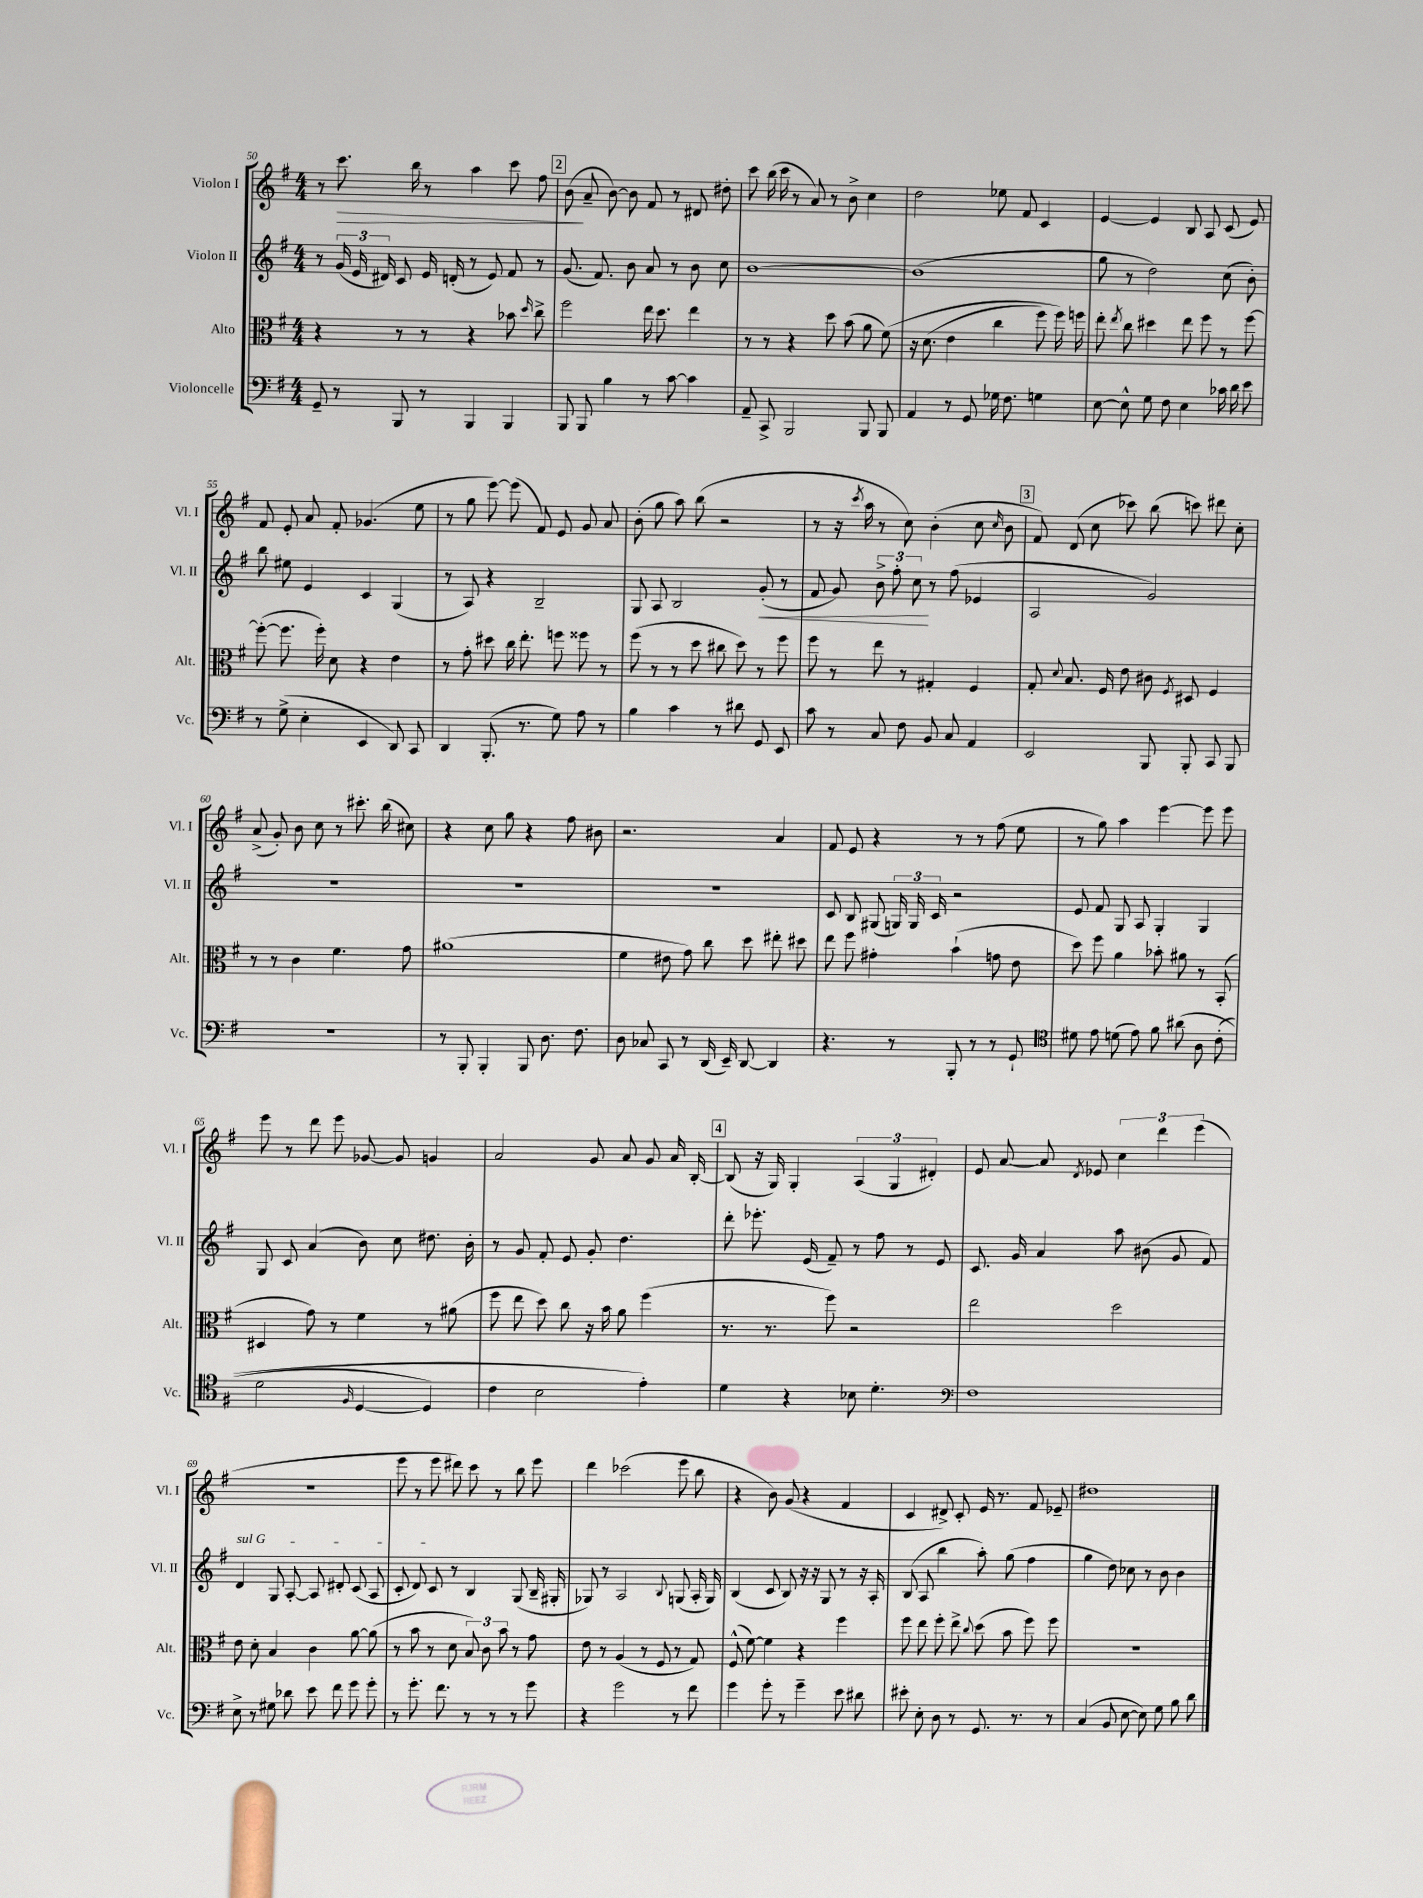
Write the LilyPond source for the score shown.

<<
\new StaffGroup <<
\new Staff = "s0" \with { instrumentName = "Violon I" shortInstrumentName = "Vl. I" } {
    \clef treble \key g \major \numericTimeSignature \time 4/4
    \autoBeamOff r8 c'''8.\> b''16 r8 a''4 c'''8 fis''8 |
    \mark \markup { \box "2" } b'8\!( a'8-- b'8~) b'8 fis'8 r8 dis'8 dis''8-. |
    c'''8 b''16( c'''16 r8 a'8) r8 b'8-> c''4 |
    d''2 ees''8 fis'8 c'4 |
    e'4~ e'4 b8 a8 c'8( e'8) |
    fis'8 e'8-. a'8 fis'8-. ges'4.( e''8 |
    r8 g''8 e'''8~) e'''8( fis'8) e'8 g'8 a'8 |
    b'8-.( g''8 a''8) b''8( r2 |
    r8 r16 \acciaccatura { c'''8 } a''16 r8 c''8) b'4-.( c''8 \grace { c''16 } b'8 |
    \mark \markup { \box "3" } fis'8) d'8( c''8 ces'''8) b''8( c'''8) dis'''8 c''8-. |
    a'8->( g'8-.) b'8 c''8 r8 cis'''8.-. b''16( cis''8) |
    r4 c''8 g''8 r4 fis''8 bis'8 |
    r2. a'4 |
    fis'8 e'8 r4 r8 r8 fis''8( e''8 |
    r8 g''8) a''4 e'''4~ e'''8 e'''8 |
    e'''8 r8 d'''8 e'''8 ges'8~ ges'8 g'4 |
    a'2 g'8 a'8 g'8 a'16 b16~-. |
    \mark \markup { \box "4" } b8( r16 g16) g4-. \tuplet 3/2 { a4( g4 dis'4-.) } |
    e'8 a'8~ a'8 \acciaccatura { d'8 } ees'8 \tuplet 3/2 { c''4 d'''4 e'''4( } |
    R1 |
    e'''8 r8 e'''8 dis'''8) c'''8 r8 b''8 e'''8 |
    d'''4 ces'''2( e'''8 b''8 |
    r4 b'8) g'8( r4 fis'4 |
    c'4 dis'8->) c'8-. e'16 r8. fis'8 ees'8-- |
    dis''1 \bar "|." |
}
\new Staff = "s1" \with { instrumentName = "Violon II" shortInstrumentName = "Vl. II" } {
    \clef treble \key g \major \numericTimeSignature \time 4/4
    \autoBeamOff r8 \tuplet 3/2 { g'16( e'16 dis'16) } c'8 e'16 d'16-.( r8 e'8) fis'8 r8 |
    \mark \markup { \box "2" } g'8.( fis'8.) b'8 a'8 r8 b'8 c''8 |
    b'1~ |
    b'1( |
    g''8 r8 d''2) c''8( b'8-.) |
    b''8 eis''8 e'4 c'4 g4( |
    r8 a8) r4 b2-- |
    g8 a8 b2 g'8-.\<( r8 |
    fis'8 g'8) \tuplet 3/2 { b'8-> fis''8-. c''8\! } r8 fis''8( ees'4 |
    \mark \markup { \box "3" } a2 g'2) |
    R1 |
    R1 |
    R1 |
    c'8 b8 gis8( \tuplet 3/2 { g16) g16 c'16 } r2 |
    e'8 fis'8 g8 a8 g4-. g4 |
    g8 c'8 a'4( b'8) c''8 dis''8. b'16-. |
    r8 g'8 fis'8-. e'8 g'8-. d''4. |
    \mark \markup { \box "4" } d'''8-. ees'''8.-. e'16( fis'8--) r8 fis''8 r8 e'8 |
    c'8. g'16 a'4 a''8 bis'8( g'8 fis'8) |
    \once \override TextSpanner.bound-details.left.text = \markup { \italic "sul G" } d'4\startTextSpan g8 a8~-. a8 dis'8-. c'8( a8 |
    c'8-. d'8) c'8\stopTextSpan r8 b4 g8( b16-- gis16-. |
    ges8) r8 a2 \appoggiatura { b8 } g8( a16-. g16) |
    b4( c'8 b8) r16 r16 g8 r8 r16 a16-. |
    b8( a8 b''4 a''8-.) g''8( fis''4 |
    g''4 d''8) ces''8 r8 b'8 b'4 \bar "|." |
}
\new Staff = "s2" \with { instrumentName = "Alto" shortInstrumentName = "Alt." } {
    \clef alto \key g \major \numericTimeSignature \time 4/4
    \autoBeamOff r4 r8 r8 r4 bes'8 \grace { d''16 } c''8-> |
    \mark \markup { \box "2" } fis''2 e''16 d''8. e''4 |
    r8 r8 r4 d''8 b'8( a'8 fis'8)\( |
    r16 d'8.( e'4 c''4 fis''8) fis''16\) f''16 |
    e''8-. \acciaccatura { e''8 } c''8 dis''4 e''8 fis''8 r8 fis''8~ |
    fis''8~-.( fis''8. fis''16-.) d'8 r4 e'4 |
    r8 g'8-. dis''8 c''16 e''8.-. f''8 fisis''8 r8 |
    fis''8( r8 r8 d''8 cis''8 d''8) r8 fis''8 |
    fis''8 r8 e''8 r8 gis4-. fis4 |
    \mark \markup { \box "3" } g8-. \appoggiatura { d'8 } b8. fis16 e'8 cis'8 \acciaccatura { fis8 } dis8 fis4 |
    r8 r8 c'4 fis'4. g'8 |
    ais'1( |
    fis'4 eis'8 g'8) c''8 d''8 eis''8-. dis''8 |
    e''8 fis''8 gis'4-. b'4-!( g'8 e'8 |
    d''8) fis''8 a'4 bes'8-. ais'8 r8 b,8-.( |
    dis4 g'8) r8 fis'4 r8 ais'8( |
    fis''8 e''8 d''8) c''8 r16 b'16 a'8 fis''4( |
    \mark \markup { \box "4" } r8. r8. fis''8) r2 |
    e''2 d''2 |
    e'8 d'8-. b4 c'4 a'8~ a'8( |
    r8 b'8 r8 d'8 \tuplet 3/2 { b8) c'8 b'8 } r8 g'8 |
    e'8 r8 a4( r8 fis8 r8 g8) |
    fis8-^( fis'8~) fis'4 r4 fis''4 |
    fis''8 e''8 fis''8-. e''8-> \appoggiatura { c''8 } d''8( b'8 fis''8) fis''8 |
    R1 \bar "|." |
}
\new Staff = "s3" \with { instrumentName = "Violoncelle" shortInstrumentName = "Vc." } {
    \clef bass \key g \major \numericTimeSignature \time 4/4
    \autoBeamOff g,8-- r8 b,,8 r8 b,,4 b,,4 |
    \mark \markup { \box "2" } b,,8 b,,8 b4 r8 c'8~ c'4 |
    a,8-- c,8-> b,,2 b,,8 b,,8 |
    a,4 r8 g,8 ges16 fis8. g4 |
    e8~ e8-^ g8 fis8 e4 ces'16 d'16 e'8 |
    r8 g8->( e4-. e,4 d,8) c,8 |
    d,4 b,,8.-.( r8. g8) a8 r8 |
    b4 c'4 r8 dis'8 g,8 e,8 |
    c'8 r8 c8 fis8 b,8 c8 a,4 |
    \mark \markup { \box "3" } e,2 b,,8 b,,8-. c,8 b,,8 |
    R1 |
    r8 b,,8-. b,,4-. b,,8 d8. fis8. |
    d8 ces8 c,8 r8 d,16( e,16--) d,8~ d,4 |
    r4. r8 b,,8-. r8 r8 g,8-! |
    \clef tenor dis'8 e'8 d'8( e'8) fis'8 ais'8\( a8 c'8-.( |
    d'2 \grace { fis16 } d4~ d4) |
    c'4 b2 e'4-.\) |
    \mark \markup { \box "4" } d'4 r4 bes8 d'4.-. |
    \clef bass fis1 |
    e8-> r8 gis8 des'8 e'8 fis'8 g'8 g'8-. |
    r8 g'8.-. fis'8. r8 r8 r8 g'8 |
    r4 g'2 r8 fis'8 |
    g'4 g'8-. r8 g'4-- e'8 dis'8 |
    eis'8-. e8-. d8 r8 g,8. r8. r8 |
    c4( b,8 e8~ e8) g8 b8 d'8 \bar "|." |
}
>>
>>
\layout { \context { \Score currentBarNumber = #50 } }
